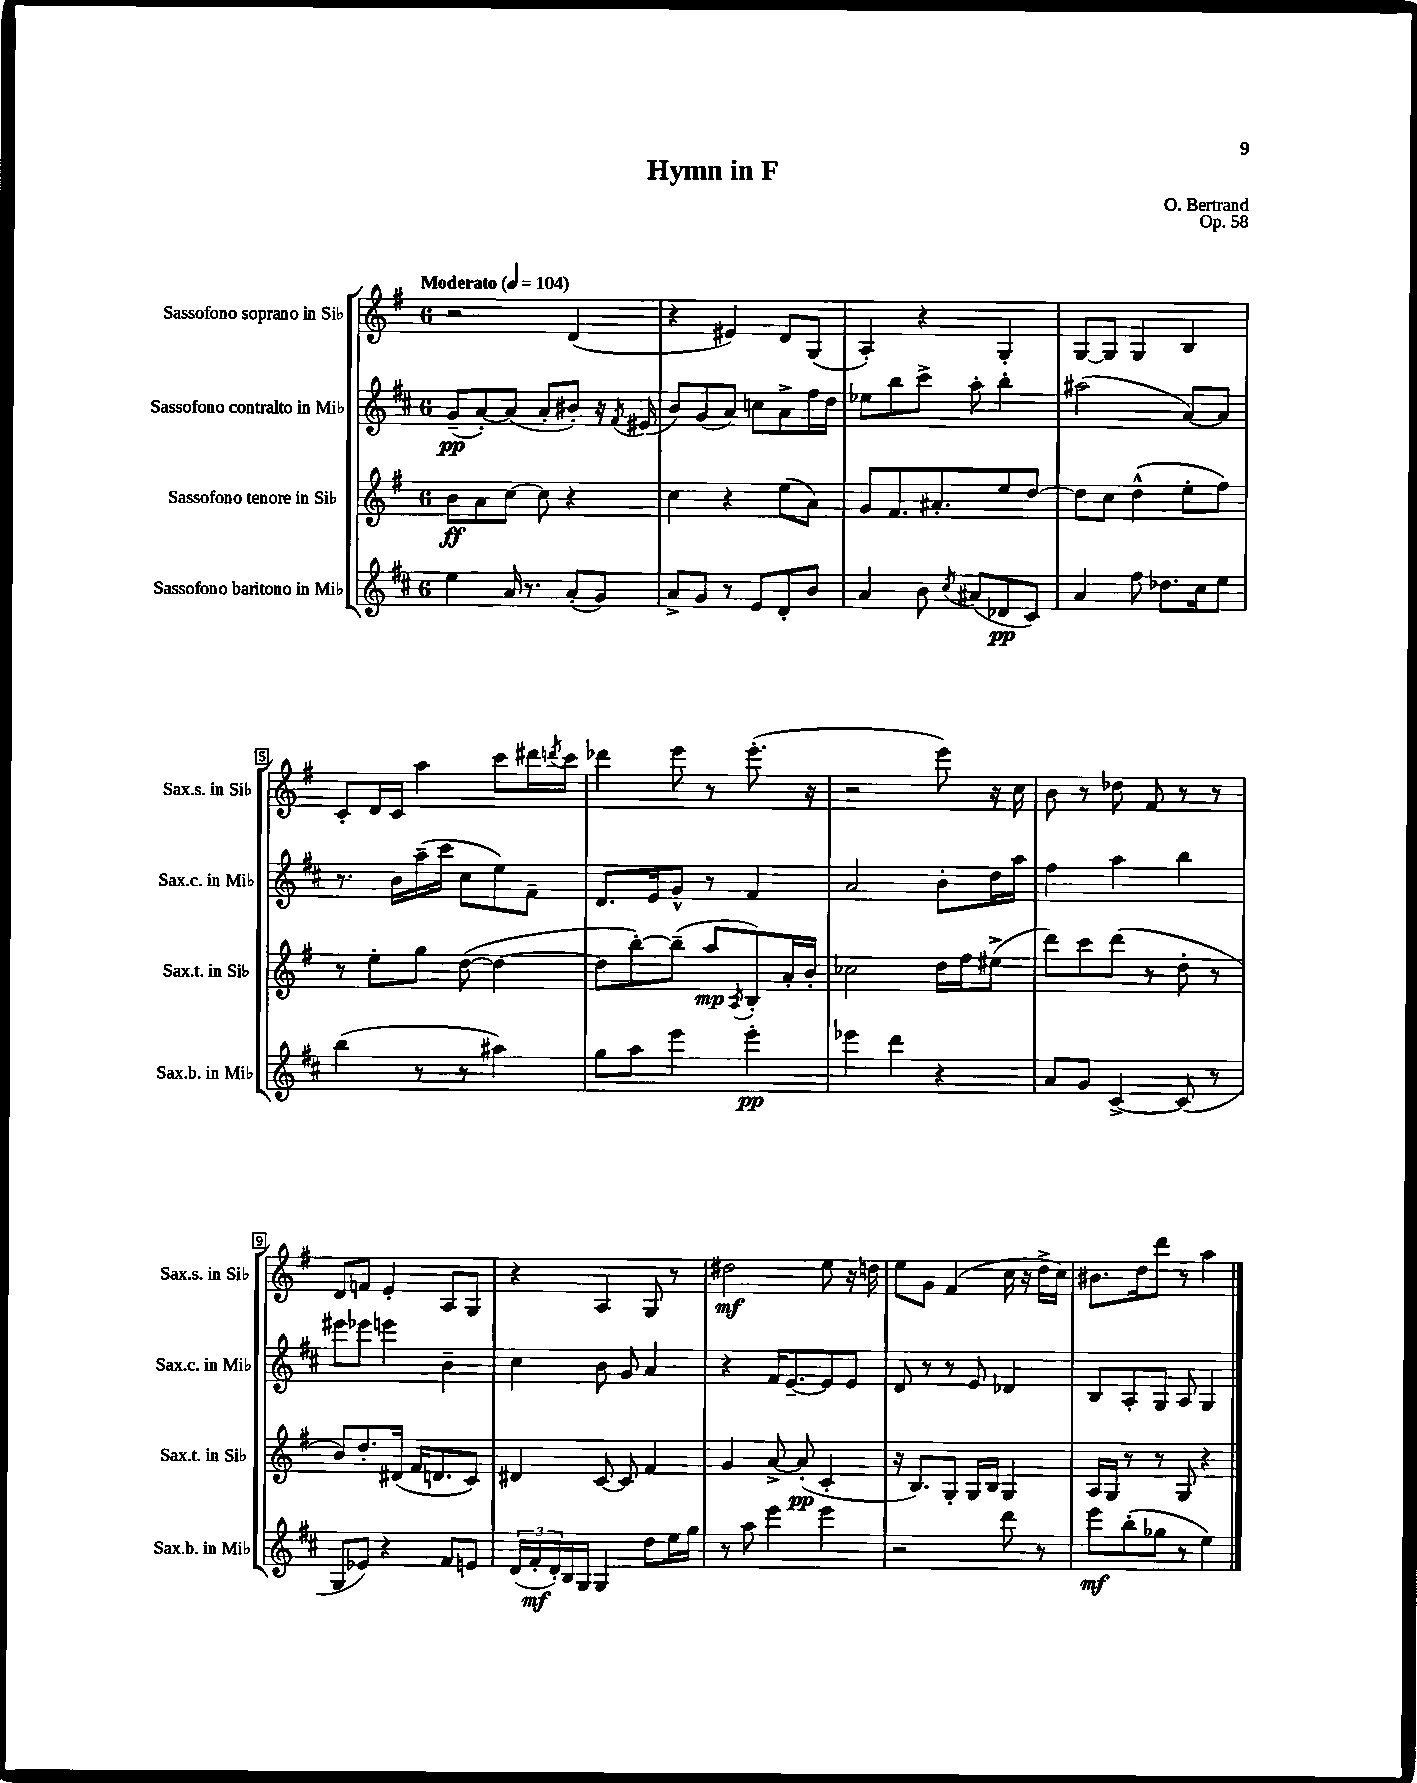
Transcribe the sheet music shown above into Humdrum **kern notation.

**kern	**kern	**kern	**kern
*staff4	*staff3	*staff2	*staff1
*clefG2	*clefG2	*clefG2	*clefG2
*k[f#c#]	*k[f#]	*k[f#c#]	*k[f#]
*M6/8	*M6/8	*M6/8	*M6/8
*MM104	*MM104	*MM104	*MM104
4ee	8b	(8g~	2r
.	8a	[8a')	.
16a	[8cc	(8a]	.
8.r	.	.	.
.	8cc]	8a'	.
(8a'	4r	8b#')	(4d
8g)	.	16r	.
.	.	8qf#	.
.	.	(16e#	.
=	=	=	=
8a^	4cc	8b)	4r
8g	.	(8g	.
8r	4r	8a)	4e#)
8e	.	8cc	.
8d'	(8ee	8a^	8d
8b	8a)	16ff#	(8G
.	.	16dd	.
=	=	=	=
4a	8g	8ee-	4A')
.	8.f#	8bb	.
8b	.	8ccc#^	4r
.	8.a#'	.	.
8qcc#	.	.	.
(8a#	.	8aa'	.
8d-	8ee	4bb'	4G'
8c#)	[8dd	.	.
=	=	=	=
4a	8dd]	(2aa#	[8G
.	8cc	.	8G]
8ff#	(4dd^^	.	4G
8.dd-	.	.	.
.	8ee'	[8a)	4B
16cc#	.	.	.
8ee	8ff#)	8a]	.
=	=	=	=
(4bb	8r	8.r	8c'
.	8ee'	.	16d
.	.	16b	16c
8r	8gg	(16aa~	4aa
.	.	16ccc#	.
8r	([8dd	8cc#	.
4aa#)	4dd_	8ee)	8ccc
.	.	8f#~	16ddd#
.	.	.	8qddd
.	.	.	16ccc
=	=	=	=
8gg	8dd]	8.d	4ddd-
8aa	[8bb')	.	.
.	.	16e	.
4eee	(8bb~]	8g^^	8eee
.	8aa	8r	8r
.	8qA	.	.
4eee'	8B')	4f#	(8.eee'
.	16a'	.	.
.	16b'	.	16r
=	=	=	=
4eee-	2cc-	2a	2r
4ddd	.	.	.
4r	16dd	8b'	8eee)
.	16ff#	.	.
.	(8ee#^	16dd	16r
.	.	16aa	16cc
=	=	=	=
8a	8ddd)	4ff#	8b
8g	8ccc	.	8r
[4c#^	(8ddd	4aa	8dd-
.	8r	.	8f#
(8c#]	8dd'	4bb	8r
8r	8r	.	8r
=	=	=	=
8G	8b)	8eee#	8d
8e-)	8.dd'	8eee-	8f
4r	.	4eee	4e'
.	(16d#	.	.
.	16f#	.	.
.	8.d	.	.
8f#	.	4b~	8A
8e	8c)	.	8G
=	=	=	=
(24d	4d#	4cc#	4r
24f#'	.	.	.
24d')	.	.	.
16B	.	.	.
16G	.	.	.
4G	[8c	8b	4A
.	8c]	8g	.
8dd	4f#	4a	8G
16ee	.	.	8r
16gg	.	.	.
=	=	=	=
8r	4g	4r	2dd#
8aa	.	.	.
4eee	[8a^	16f#	.
.	.	[8.e~	.
.	(8a']	.	.
4eee	4c'	8e]	8ee
.	.	8e	16r
.	.	.	16dd
=	=	=	=
2r	16r	8d	8ee
.	8.B)	.	.
.	.	8r	8g
.	8G'	8r	(4f#
.	16G	8e	.
.	16B	.	.
8ddd	4G	4d-	16cc
.	.	.	16r
8r	.	.	16dd^
.	.	.	16cc)
=	=	=	=
8eee	16A	8B	8.b#
.	16G	.	.
(8bb'	8r	8A'	.
.	.	.	16dd
8gg-	8r	8G	8ddd
8r	8G	8A	8r
4ee)	4r	4G	4aa
==	==	==	==
*-	*-	*-	*-
